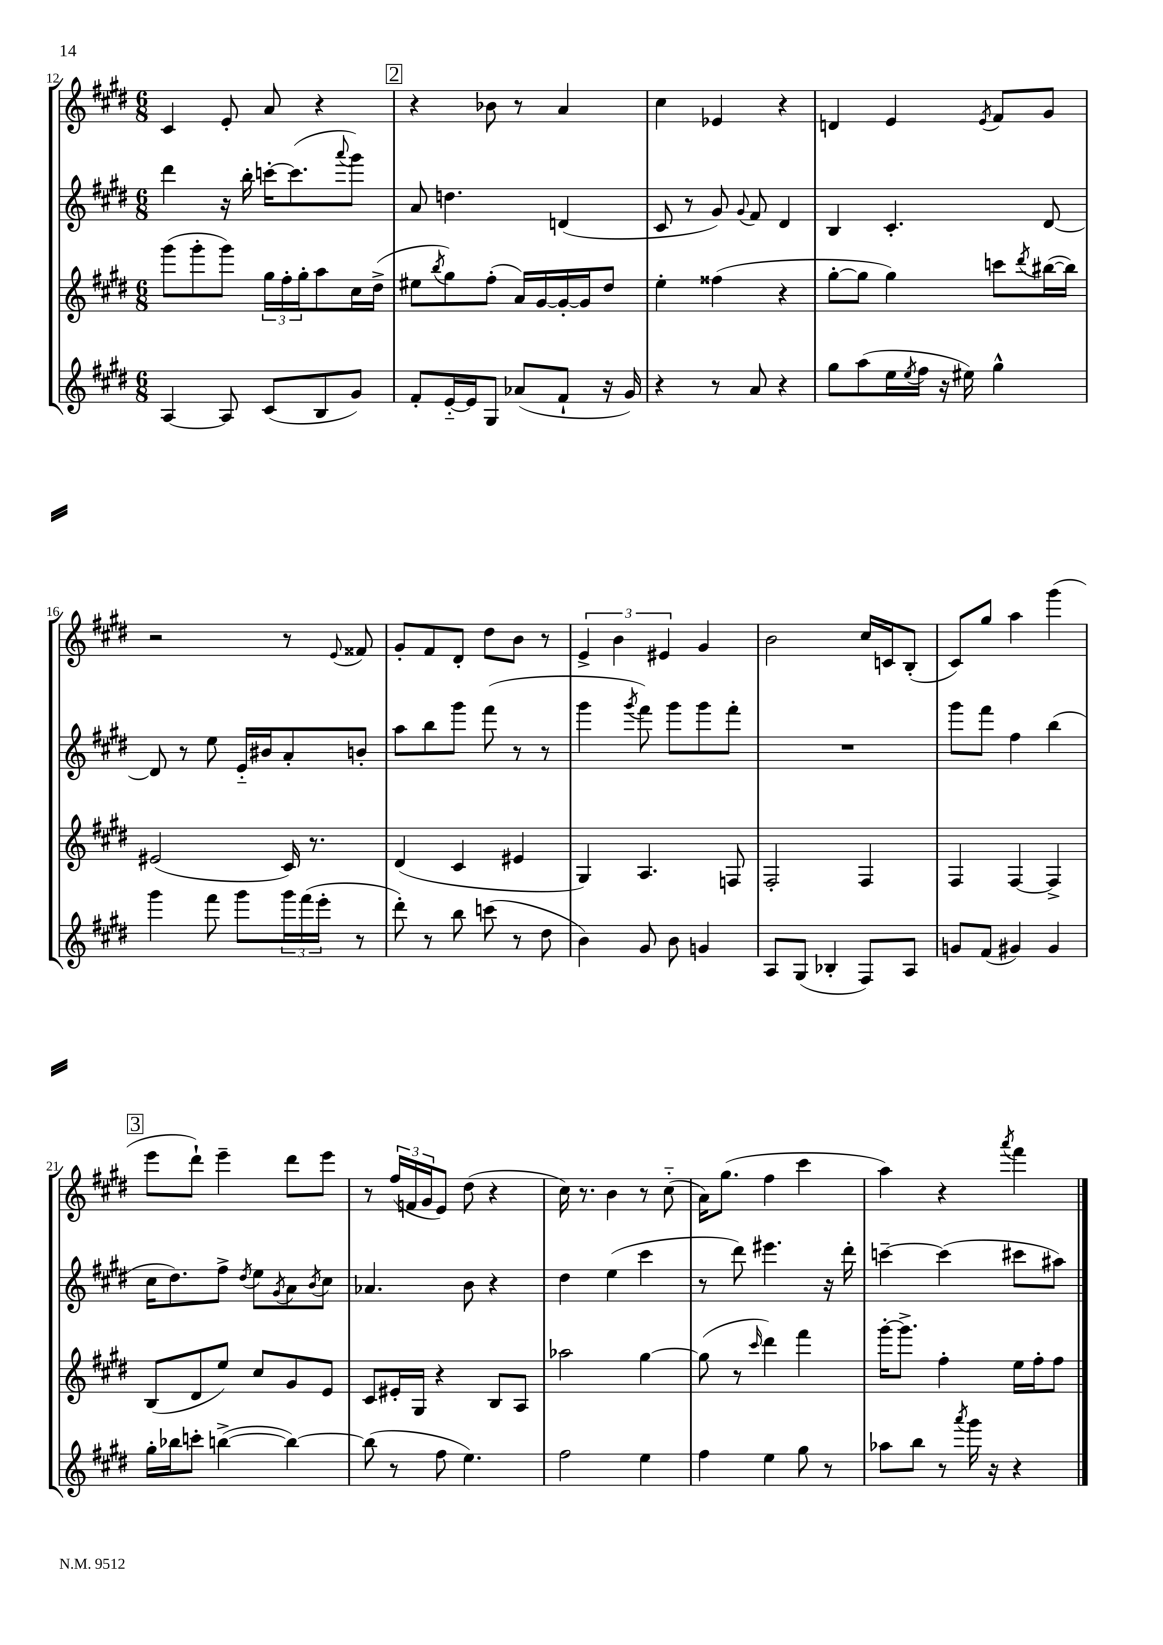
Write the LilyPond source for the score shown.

<<
\new StaffGroup <<
\new Staff = "s0" {
    \clef treble \key e \major \numericTimeSignature \time 6/8
    cis'4 e'8-. a'8 r4 |
    \mark \markup { \box "2" } r4 bes'8 r8 a'4 |
    cis''4 ees'4 r4 |
    d'4 e'4 \acciaccatura { e'8 } fis'8 gis'8 |
    r2 r8 \appoggiatura { e'8 } fisis'8 |
    gis'8-. fis'8 dis'8-. dis''8 b'8 r8 |
    \tuplet 3/2 { e'4-> b'4 eis'4 } gis'4 |
    b'2 cis''16 c'16 b8-.( |
    cis'8) gis''8 a''4 gis'''4( |
    \mark \markup { \box "3" } e'''8 dis'''8-!) e'''4-- dis'''8 e'''8 |
    r8 \tuplet 3/2 { fis''16( f'16 gis'16 } e'8) dis''8( r4 |
    cis''16) r8. b'4 r8 cis''8-_( |
    a'16) gis''8.( fis''4 cis'''4 |
    a''4) r4 \acciaccatura { a'''8 } fis'''4 \bar "|." |
}
\new Staff = "s1" {
    \clef treble \key e \major \numericTimeSignature \time 6/8
    dis'''4 r16 b''16-. c'''16~-. c'''8.( \appoggiatura { a'''8 } gis'''8) |
    \mark \markup { \box "2" } a'8 d''4. d'4( |
    cis'8 r8 gis'8) \appoggiatura { gis'8 } fis'8 dis'4 |
    b4 cis'4.-. dis'8~ |
    dis'8 r8 e''8 e'16-_ bis'16 a'8-. b'8-. |
    a''8 b''8 gis'''8 fis'''8( r8 r8 |
    gis'''4 \acciaccatura { gis'''8 } fis'''8) gis'''8 gis'''8 fis'''8-. |
    R2. |
    gis'''8 fis'''8 fis''4 b''4( |
    \mark \markup { \box "3" } cis''16 dis''8.) fis''8-> \acciaccatura { dis''8 } e''8 \acciaccatura { gis'8 } a'8 \acciaccatura { b'8 } cis''8 |
    aes'4. b'8 r4 |
    dis''4 e''4( cis'''4 |
    r8 dis'''8) eis'''4. r16 dis'''16-. |
    c'''4~-- c'''4( cis'''8 ais''8) \bar "|." |
}
\new Staff = "s2" {
    \clef treble \key e \major \numericTimeSignature \time 6/8
    gis'''8( gis'''8-. gis'''8) \tuplet 3/2 { gis''16 fis''16-. gis''16-. } a''8 cis''16 dis''16->( |
    \mark \markup { \box "2" } eis''8 \acciaccatura { b''8 } gis''8) fis''8-.( a'16) gis'16~ gis'16~-. gis'16 dis''8 |
    e''4-. fisis''4( r4 |
    gis''8~-. gis''8 gis''4) c'''8 \acciaccatura { dis'''8 } bis''16~( bis''16) |
    eis'2( cis'16) r8. |
    dis'4( cis'4 eis'4 |
    gis4) a4. f8 |
    fis2-. fis4 |
    fis4 fis4~ fis4-> |
    \mark \markup { \box "3" } b8( dis'8 e''8) cis''8 gis'8 e'8 |
    cis'8 eis'16-. gis16 r4 b8 a8 |
    aes''2 gis''4~ |
    gis''8( r8 \grace { cis'''16 } dis'''4) fis'''4 |
    gis'''16~-. gis'''8.-> fis''4-. e''16 fis''16-. fis''8 \bar "|." |
}
\new Staff = "s3" {
    \clef treble \key e \major \numericTimeSignature \time 6/8
    a4~ a8 cis'8( b8 gis'8) |
    \mark \markup { \box "2" } fis'8-. e'16~-_ e'16 gis8 aes'8( fis'8-! r16 gis'16) |
    r4 r8 a'8 r4 |
    gis''8 a''8( e''16 \acciaccatura { e''8 } fis''16 r16 eis''16) gis''4-^ |
    gis'''4 fis'''8 gis'''8 \tuplet 3/2 { gis'''16 fis'''16( e'''16-. } r8 |
    dis'''8-.) r8 b''8 c'''8( r8 dis''8 |
    b'4) gis'8 b'8 g'4 |
    a8 gis8( bes4-. fis8) a8 |
    g'8 fis'8( gis'4) gis'4 |
    \mark \markup { \box "3" } gis''16-. bes''16 c'''8-. b''4~->( b''4~) |
    b''8( r8 fis''8 e''4.) |
    fis''2 e''4 |
    fis''4 e''4 gis''8 r8 |
    aes''8 b''8 r8 \acciaccatura { a'''8 } gis'''16 r16 r4 \bar "|." |
}
>>
>>
\layout { \context { \Score currentBarNumber = #12 } }
